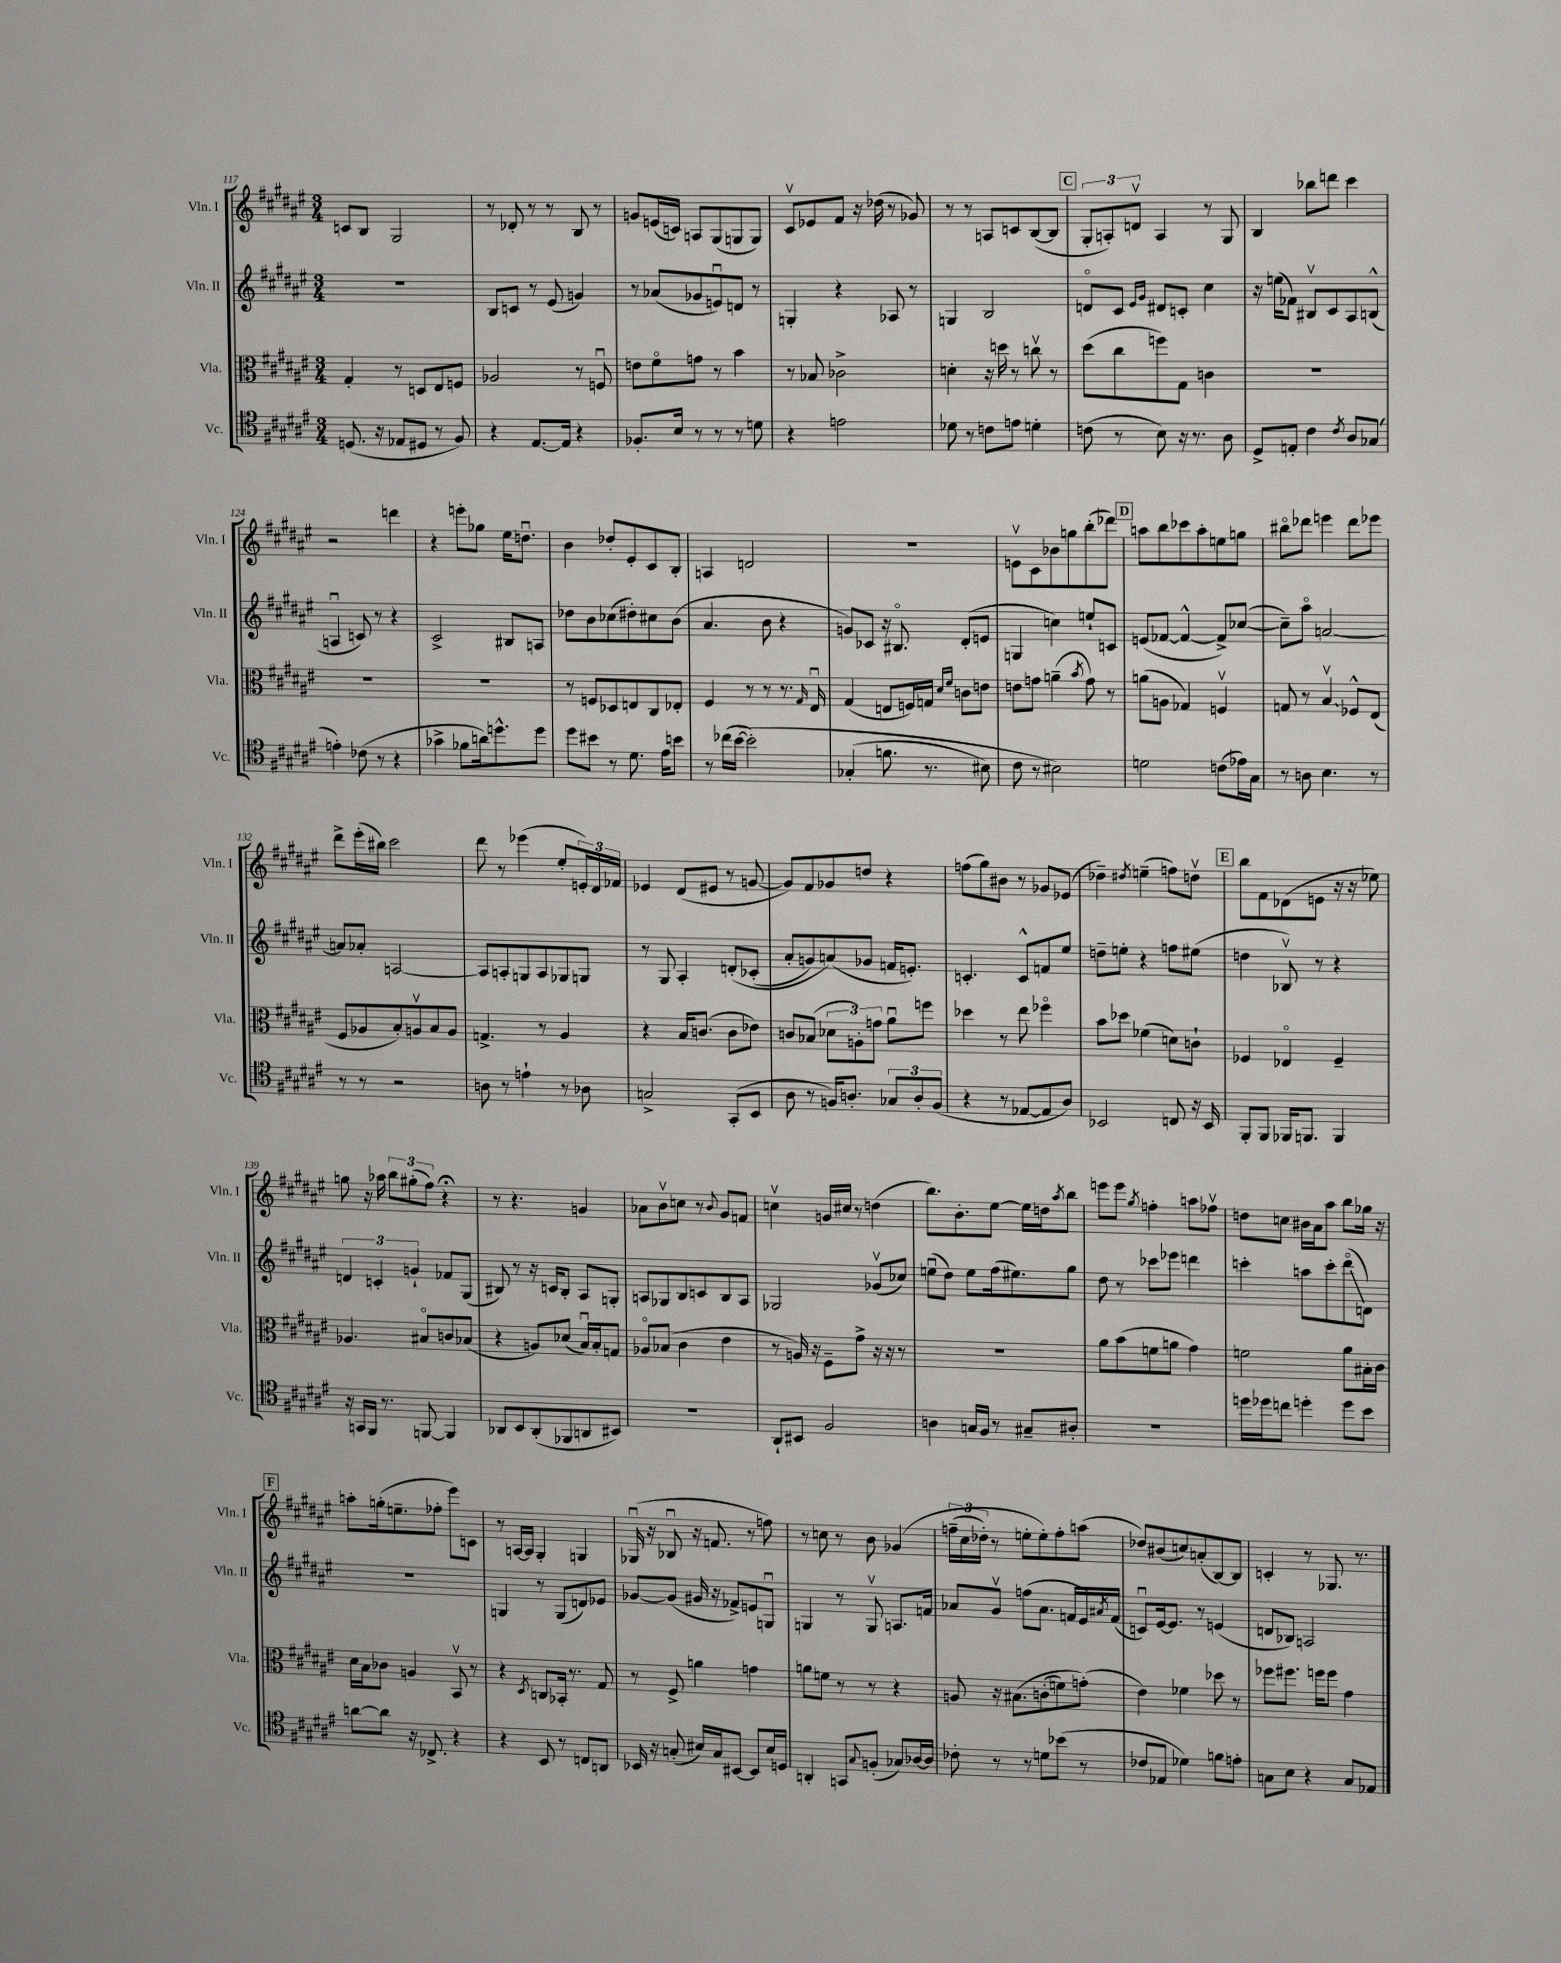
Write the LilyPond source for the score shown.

<<
\new StaffGroup <<
\new Staff = "s0" \with { instrumentName = "Vln. I" shortInstrumentName = "Vln. I" } {
    \clef treble \key fis \major \numericTimeSignature \time 3/4
    c'8 b8 gis2 |
    r8 des'8-. r8 r8 b8 r8 |
    g'8 e'16( c'16) a8 gis8( g8 g8) |
    cis'8\upbow ees'8 fis'8 r16 des''16( r8 ges'8) |
    r8 r8 a8 c'8 b8~( b8 |
    \mark \markup { \box "C" } \tuplet 3/2 { gis8-. a8-.) d'8\upbow } a4 r8 gis8 |
    b4 bes''8 d'''8 cis'''4 |
    r2 d'''4 |
    r4 \once \override Glissando.style = #'zigzag e'''8-.\glissando ges''8 eis''16 d''8.\downbow |
    b'4 des''8-. eis'8-. cis'8 b8-. |
    a4 d'2 |
    R2. |
    e'8\upbow cis'8 bes'8 g''8 b''8-.( des'''8) |
    \mark \markup { \box "D" } a''8 b''8 ces'''8 a''8-. e''8 g''8 |
    bis''8\flageolet des'''8 e'''4 des'''8 ees'''8 |
    dis'''8-> eis'''16-.( bis''16) cis'''2 |
    dis'''8 r8 ees'''4( eis''8-. \tuplet 3/2 { e'16-.) dis'16 fes'16 } |
    ees'4 dis'8( eis'8 r8 g'8~ |
    g'8) fis'8 ges'8 d''8 r4 |
    f''8( gis''8) bis'8 r8 ges'8 ees'8( |
    des''4--) \acciaccatura { dis''8 } e''4--( f''8) d''8\upbow |
    \mark \markup { \box "E" } b''8 fis'8 des'8( e'8 r16 r16 ees''8) |
    g''8 r16 aes''16 \tuplet 3/2 { b''8 gis''8-.( fis''8) } r4\fermata |
    r8 r4. g'4 |
    aes'8 b'8\upbow c''8 r8 \appoggiatura { b'8 } gis'8 f'8 |
    c''4\upbow g'16 cis''16 r8 d''4( |
    b''8.) b'8.-. eis''8~ eis''16 d''16 \acciaccatura { ais''8 } b''8 |
    e'''8 e'''8 \acciaccatura { gis''8 } f''4-. a''8 fes''8\upbow |
    d''8 c''8 bis'16 ais'16 ais''8 b''8 ges''16 r16 |
    \mark \markup { \box "F" } a''8-. g''16-.( e''8.-- fes''8-. eis'''8) c'8 |
    r8 a16~ a16 gis4-. g4 |
    ges16\downbow( r16 bes8\downbow r16 f'8. r8 f''8) |
    r8 c''8 r8 b'8 ges'4\( |
    \tuplet 3/2 { f''16--( cis''16 des''16-.) } r8 e''8-. e''8-.\) f''8-. a''8( |
    des''8) bis'8( c''8) a'8-.( b8~) b8 |
    c'4-. r8 ges8. r8. \bar "|." |
}
\new Staff = "s1" \with { instrumentName = "Vln. II" shortInstrumentName = "Vln. II" } {
    \clef treble \key fis \major \numericTimeSignature \time 3/4
    R2. |
    b8 c'8 r8 eis'8( g'4) |
    r8 aes'8( ges'8 e'8\downbow) d'8 r8 |
    g4-. r4 aes8 r8 |
    g4 b2 |
    \mark \markup { \box "C" } d'8\flageolet cis'8 \grace { eis'16 gis'16 } dis'8 c'8-. cis''4 |
    r16 e''16( fes'8) bis8\upbow cis'8 ais8 b8-^( |
    a4\downbow c'8) r8 r4 |
    cis'2-> bis8 a8 |
    des''8 b'8 ces''8( dis''8-.) cis''8 b'8( |
    ais'4. b'8 r4 |
    g'8) ces'8 r16 bis8.\flageolet dis'8-.( e'8 |
    g4 c''4) e''8-! c'8 |
    \mark \markup { \box "D" } e'8( fes'8~ fes'4~-^ fes'8->) ces''8~( |
    ces''8--) ais''8\flageolet a'2~ |
    a'8 aes'8-. a2~ |
    a8 a8-. g8 a8 ges8 g8 |
    r8 gis8 ais4-. d'8-.\( ces'8-.( |
    ais'8-. g'8) a'8(\) ges'8 f'16 e'8.-.) |
    c'4.-. c'8-^ f'8 eis''8 |
    d''8-- e''8-. r4 f''8 eis''8( |
    \mark \markup { \box "E" } d''4 bes8\upbow) r8 r4 |
    \tuplet 3/2 { d'4 c'4-. g'4-! } fes'8 gis8( |
    bis8) r8 r16 c'16 bis8-. ais8 g8-. |
    a8 ges8 b8 c'8 b8 a8 |
    ges2 ges'8\upbow( ces''8) |
    e''8\downbow( dis''8) e''8 fis''16( eis''8.) gis''8 |
    dis''8 r8 ces'''8 ees'''8 d'''4 |
    c'''4-. a''8 c'''8-. dis'''8\flageolet\glissando( d'8) |
    \mark \markup { \box "F" } R2. |
    g4 r8 g8( d'8) ees'8 |
    ges'8~ ges'8( gis'16 r16 fes'8->) e'8 g8\downbow |
    g4 r8 g8\upbow a8. f'16 |
    aes'8 gis'8\upbow f''8( aes'8. f'16 eis'16) \acciaccatura { ais'8 } f'16( |
    c'8\downbow) eis'16~ eis'8. r8 e'4( |
    d'8 bes8) a2 \bar "|." |
}
\new Staff = "s2" \with { instrumentName = "Vla." shortInstrumentName = "Vla." } {
    \clef alto \key fis \major \numericTimeSignature \time 3/4
    gis4-. r8 d8 eis8 f8 |
    aes2 r8 f8\downbow |
    e'8 fis'8\flageolet g'8 r8 b'4 |
    r8 bes8 ces'2-> |
    d'4-. r16 d''16 r8 c''8\upbow r8 |
    \mark \markup { \box "C" } dis''8( cis''8 f''8) gis8 c'4 |
    R2. |
    R2. |
    R2. |
    r8 f8 des8 e8 cis8 ees8-. |
    fis4 r8 r8 r8. \grace { gis16 } eis16\downbow |
    gis4( e8 f16) g16 \grace { dis'16 fis'16 } c'8 e'8 |
    e'8 g'8 a'4--( \acciaccatura { b'8 } g'8) r8 |
    \mark \markup { \box "D" } a'8( a8 ges4) f4\upbow |
    g8 r8 \once \override Glissando.style = #'zigzag b4\upbow\glissando fes8-^ eis8( |
    fis8 aes8 b8-.) a8\upbow b8 a8 |
    g4.-> r8 ais4 |
    r4 b16 c'8.( c'8 ees'8) |
    c'8 bes8( \tuplet 3/2 { des'8 a8-.) g'8 } ais'8\downbow f''8 |
    des''4 r8 eis''8 fes''4\flageolet |
    b'8 des''8 fes'4( d'8) c'8-! |
    \mark \markup { \box "E" } fes4 ees4\flageolet fes4-- |
    aes4. bis8\flageolet c'8 bes8( |
    r4 a8) des'8( b16\downbow) b16-. g8 |
    aes8\flageolet bes8( cis'4 eis'4 |
    r8 a16) r16 fis8-- gis'8-> r16 r16 r8 |
    R2. |
    ais'8 b'8( f'8 a'8 gis'4) |
    f'2 ais'8 bis16-. cis'16 |
    \mark \markup { \box "F" } dis'16 b16 ces'8 a4 b,8\upbow r8 |
    r4 \acciaccatura { dis8 } c8 bes,16-. r8. gis8 |
    r8 fis8-> a'4 g'4 |
    a'8 f'8 r8 r8 r4 |
    a8 r16 bis8.\( c'8-.( f'8) g'8-.(\) |
    eis'4) fes'4 des''8 r8 |
    fes''8 fis''8. f''16 f''8 gis'4 \bar "|." |
}
\new Staff = "s3" \with { instrumentName = "Vc." shortInstrumentName = "Vc." } {
    \clef tenor \key fis \major \numericTimeSignature \time 3/4
    d8.( r16 ees8 dis8 r8 fis8) |
    r4 eis8.~ eis16 r4 |
    fes8.-. b16 r8 r8 r8 d'8 |
    r4 e'2 |
    des'8 r8 c'8 e'8 d'4-. |
    \mark \markup { \box "C" } c'8( r8 b8) r16 r8. ais8 |
    dis8-> e8-. cis'4 \acciaccatura { cis'8 } ais8 ges8( |
    e'4-.) ces'8( r8 r4 |
    ges'4-> fes'8 a'16) d''8.-^ d''8 |
    dis''8 bis'8 r8 dis'8. eis'16 b'8 |
    r8 ces''16( b'16~\( b'2-.) |
    ges4-.( f'8. r8. bis8) |
    cis'8 r8 bis2\) |
    \mark \markup { \box "D" } d'2 c'8( ees'16) gis16 |
    r8 a8 b4. r8 |
    r8 r8 r2 |
    a8 r8 e'4-! r8 aes8 |
    g2-> gis,8-.( b,8 |
    ais8 r8 f16) a8.-. \tuplet 3/2 { ges8 a8-. f8( } |
    r4 r8 ees8~ ees8 ais8) |
    bes,2 c8 r16 bes,16 |
    \mark \markup { \box "E" } fis,8-. fis,8 fes,16 f,8. f,4 |
    r16 g,16 fis,16 r8. f,8~ f,4 |
    aes,8 b,8 aes,8-.( fes,8 a,8 bis,8) |
    R2. |
    ais,8-! bis,8 fis2 |
    a4 g16 fis16 r8 gis8-- ais8-. |
    R2. |
    d''16 des''16 c''8 d''4-. d''8 b'8 |
    \mark \markup { \box "F" } a'8~ a'8 r16 ces8.-> r4 |
    r4 b,8 r8 c8 a,8 |
    bes,16 r16 g8-.( bis16) g16 bis,8~ bis,8 bis16 d16 |
    a,4-. g,8 \appoggiatura { gis8 } f8-.( ges8) aes16~ aes16 |
    ces'8-. r8 r8 d'8 bes'8( r8 |
    \once \override Glissando.style = #'zigzag ces'8\glissando ees8 des'4) f'8 e'8-. |
    g8 b8 r4 g8 ees8 \bar "|." |
}
>>
>>
\layout { \context { \Score currentBarNumber = #117 } }
